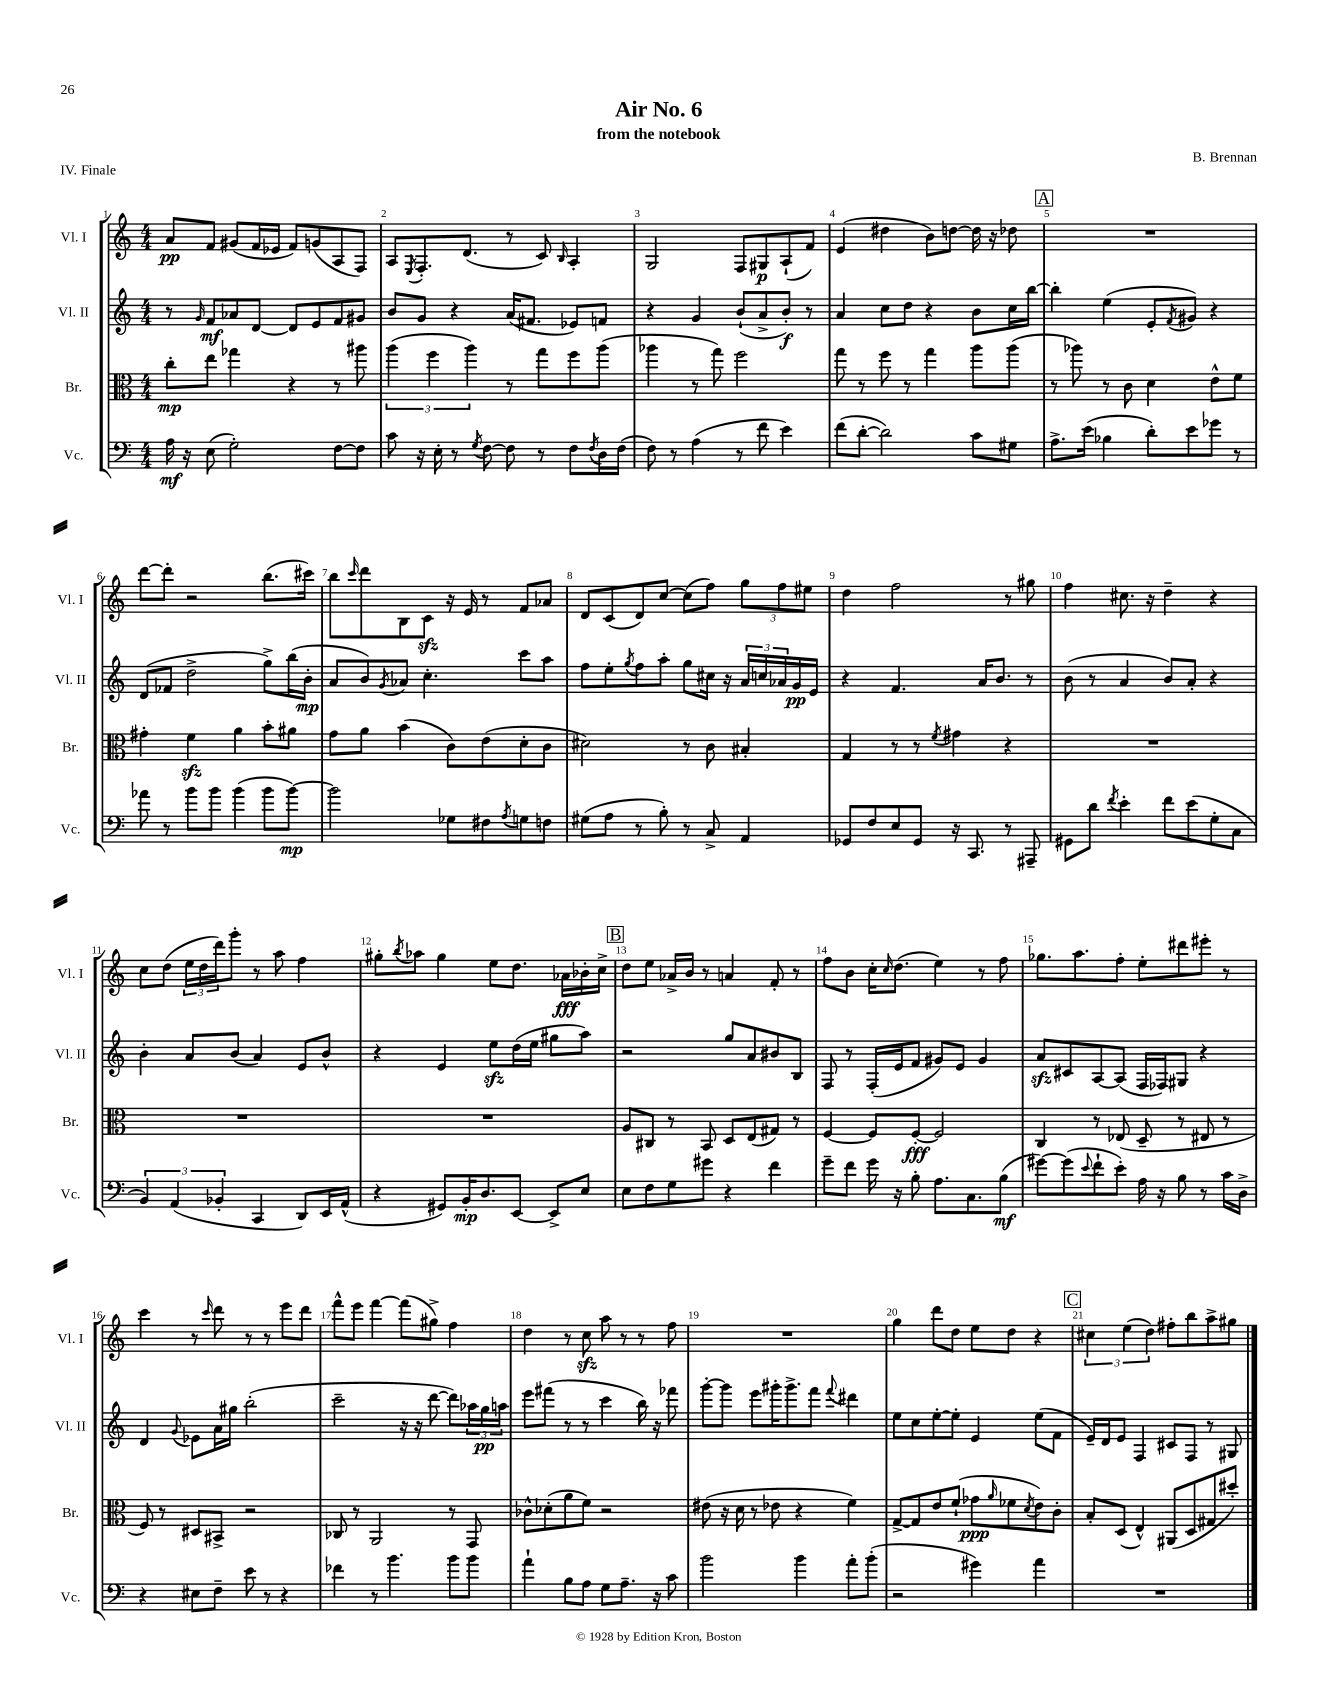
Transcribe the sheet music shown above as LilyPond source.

\header { title = "Air No. 6" composer = "B. Brennan" subtitle = "from the notebook" piece = "IV. Finale" }
<<
\new StaffGroup <<
\new Staff = "s0" \with { instrumentName = "Vl. I" shortInstrumentName = "Vl. I" } {
    \clef treble \key c \major \numericTimeSignature \time 4/4
    a'8\pp f'8 gis'8( f'16 ees'16 f'8) g'8( a8 f8) |
    a8 \acciaccatura { e8 } f8.-. d'8.( r8 c'8) \grace { b16 } a4-. |
    g2 f8 gis8\p a8-!( f'8) |
    e'4( dis''4 b'8) d''8~ d''16 r16 des''8 |
    \mark \markup { \box "A" } R1 |
    d'''8~ d'''8-. r2 b''8.( cis'''16) |
    b''8 \grace { c'''16 } d'''8 b8 c'8\sfz r16 e'16 r8 f'8 aes'8 |
    d'8 c'8( d'8) c''8~ c''8( f''8) \tuplet 3/2 { g''8 f''8 eis''8 } |
    d''4 f''2 r8 gis''8 |
    f''4 cis''8. r16 d''4-- r4 |
    c''8 d''8( \tuplet 3/2 { e''16 d''16 d'''16) } g'''8-. r8 a''8 f''4 |
    gis''8-. \acciaccatura { b''8 } aes''8 gis''4 e''8 d''8. aes'16\fff bes'16-. c''16-> |
    \mark \markup { \box "B" } d''8 e''8 aes'16-> b'16 r8 a'4 f'8-. r8 |
    f''8 b'8 c''16-. \grace { c''16 } d''8.( e''4) r8 f''8 |
    ges''8. a''8. f''8-. e''8-. dis'''8 eis'''8-. r8 |
    c'''4 r8 \grace { c'''16 } d'''8 r8 r8 e'''8 d'''8 |
    f'''8-^ e'''8 f'''4~ f'''8( gis''8->) f''4 |
    d''4 r8 c''8\sfz a''8 r8 r8 f''8 |
    R1 |
    g''4 d'''8 d''8 e''8 d''8 r4 |
    \mark \markup { \box "C" } \tuplet 3/2 { cis''4 e''4( d''4) } fis''8-. b''8 a''8-> gis''8 \bar "|." |
}
\new Staff = "s1" \with { instrumentName = "Vl. II" shortInstrumentName = "Vl. II" } {
    \clef treble \key c \major \numericTimeSignature \time 4/4
    r8 \grace { g'16 } f'8\mf aes'8 d'8~ d'8 e'8 f'8 gis'8 |
    b'8 g'8 r4 a'16( fis'8. ees'8) f'8 |
    r4 g'4 b'8-!( a'8-> b'8-.\f) r8 |
    a'4 c''8 d''8 r4 b'8 c''16 b''16~ |
    \mark \markup { \box "A" } b''4-. e''4( e'8-. \acciaccatura { f'8 } gis'8) r4 |
    d'8( fes'8 d''2-> g''8->) b''16( b'16-.\mp |
    a'8 b'8) \acciaccatura { g'8 } aes'8 c''4.-. c'''8 a''8 |
    f''8 e''8-. \acciaccatura { g''8 } f''8 a''8-. g''8 cis''16 r16 \tuplet 3/2 { a'16 c''16 aes'16 } g'16\pp e'16 |
    r4 f'4. a'16 b'8. r8 |
    b'8( r8 a'4 b'8) a'8-. r4 |
    b'4-. a'8 b'8( a'4) e'8 b'8-^ |
    r4 e'4 e''8\sfz d''16( e''16 gis''8 a''8) |
    \mark \markup { \box "B" } r2 g''8 a'8 bis'8 b8 |
    f8 r8 f16-.( e'16 f'8 gis'8) e'8 gis'4 |
    a'8\sfz cis'8 a8~ a8( f16 fes16) gis8 r4 |
    d'4 \appoggiatura { g'8 } ees'8 a'16 gis''16 b''2-.( |
    c'''2-- r16 r16 d'''8~ d'''8) \tuplet 3/2 { aes''16 g''16\pp a''16 } |
    e'''8 fis'''8( r8 r8 c'''4 b''16) r16 fes'''8 |
    g'''8~-. g'''8 e'''8 gis'''16-. gis'''8.-> f'''8 \appoggiatura { f'''8 } dis'''4 |
    e''8 c''8 e''8~-. e''8-. e'4 e''8( f'8 |
    \mark \markup { \box "C" } e'16--) d'16 e'8 f4 cis'8 f8 r8 gis8 \bar "|." |
}
\new Staff = "s2" \with { instrumentName = "Br." shortInstrumentName = "Br." } {
    \clef alto \key c \major \numericTimeSignature \time 4/4
    c''8-.\mp e''8 ges''4 r4 r8 ais''8 |
    \tuplet 3/2 { a''4( f''4 a''4) } r8 g''8 f''8 a''8( |
    aes''4 r8 g''8) f''2 |
    g''8 r8 f''8 r8 g''4 a''8 a''8( |
    \mark \markup { \box "A" } r8 aes''8) r8 c'8 d'4 e'8-^ f'8 |
    gis'4-. f'4\sfz a'4 b'8-. ais'8 |
    g'8 a'8 b'4( c'8) e'8( d'8-. c'8 |
    dis'2) r8 c'8 bis4-. |
    g4 r8 r8 \acciaccatura { f'8 } gis'4 r4 |
    R1 |
    R1 |
    R1 |
    \mark \markup { \box "B" } a8 cis8 r8 b,8 d8 e8( gis8) r8 |
    f4~ f8 f8~-.\fff f2 |
    c4 r8 ees8( d8-- r8 eis8 r8 |
    f8) r8 dis8 bis,8-> r2 |
    ces8 r8 a,2 r8 g,8 |
    ces'8-^ des'8-.( a'8 f'8) r2 |
    eis'8( r16 d'16 r8 ees'8 r4 f'4) |
    g8~-> g8 e'8 f'8-!( ges'8\ppp \grace { a'16 } fes'8 \acciaccatura { d'8 } e'8) c'8-. |
    \mark \markup { \box "C" } b8-. d8( e4-^) ais,8( d8 gis8 dis''8-.) \bar "|." |
}
\new Staff = "s3" \with { instrumentName = "Vc." shortInstrumentName = "Vc." } {
    \clef bass \key c \major \numericTimeSignature \time 4/4
    a16\mf r16 e8( g2-.) f8~ f8 |
    c'8 r16 e16-. r8 \acciaccatura { g8 } f8~ f8 r8 f8 \acciaccatura { f8 } d16 f16( |
    f8) r8 a4( r8 f'8 e'4) |
    f'8( d'8~-. d'2) c'8 gis8 |
    \mark \markup { \box "A" } a8.-> e'16( bes4 d'8-.) e'8 ges'8 r8 |
    aes'8 r8 b'8 b'8 b'4( b'8 b'8~\mp) |
    b'2 ges8 fis8 \acciaccatura { a8 } g8 f8 |
    gis8( a8 r8 b8-.) r8 c8-> a,4 |
    ges,8 f8 e8 ges,8 r16 c,8. r8 ais,,8-- |
    gis,8 d'8 \acciaccatura { f'8 } e'4-. f'8 e'8( g8-. c8 |
    \tuplet 3/2 { b,4) a,4( bes,4-. } c,4 d,8) e,16 a,16-^( |
    r4 gis,8) b,16-.\mp d8. e,8~ e,8-> e8 |
    \mark \markup { \box "B" } e8 f8 g8 gis'8 r4 f'4 |
    g'8-- f'8 g'16 r16 b8-. a8. c8. b8\mf( |
    gis'8~) gis'8( \appoggiatura { e'8 } f'8-! e'8-.) a16 r16 b8 r8 c'16 d16-> |
    r4 eis8 f8-- e'8 r8 r4 |
    fes'4 r8 b'4. b'8 b'8 |
    a'4-! b8 a8 g8 a8.-- r16 c'8 |
    b'2 b'4 a'8-. b'8-.( |
    r2 gis'4) a'4 |
    \mark \markup { \box "C" } R1 \bar "|." |
}
>>
>>
\layout { \context { \Score \override BarNumber.break-visibility = ##(#f #t #t) barNumberVisibility = #all-bar-numbers-visible } }
